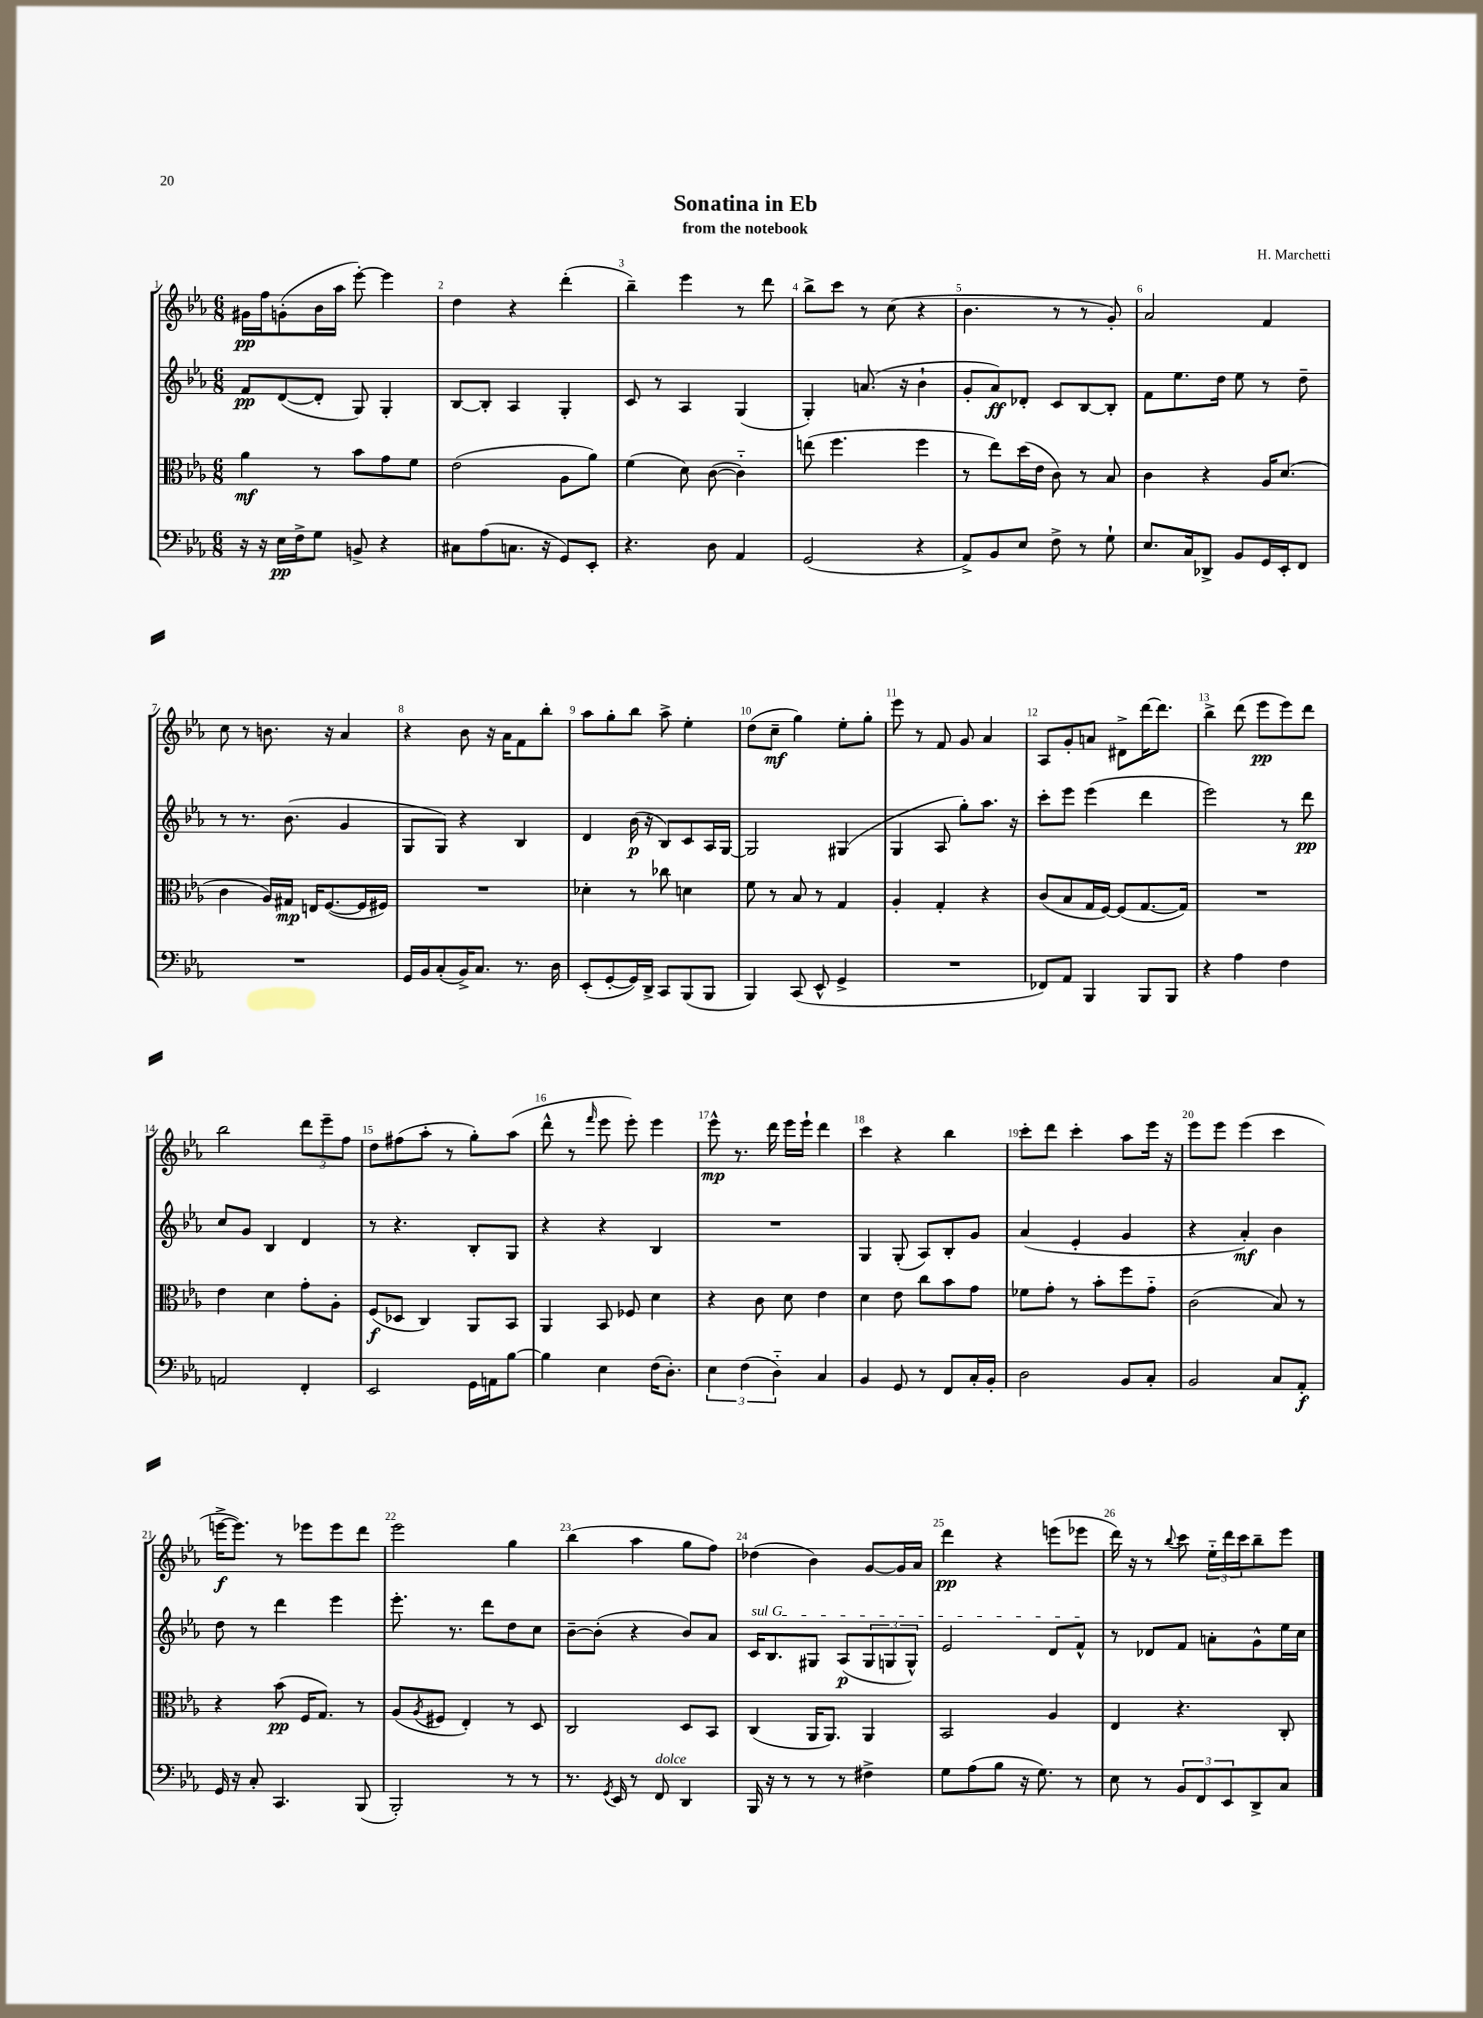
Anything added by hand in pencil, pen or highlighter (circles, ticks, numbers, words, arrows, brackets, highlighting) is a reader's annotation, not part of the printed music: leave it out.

**kern	**dynam	**kern	**dynam	**kern	**dynam	**kern	**dynam
*part4	*part4	*part3	*part3	*part2	*part2	*part1	*part1
*staff4	*staff4	*staff3	*staff3	*staff2	*staff2	*staff1	*staff1
*clefF4	*	*clefC3	*	*clefG2	*	*clefG2	*
*k[b-e-a-]	*	*k[b-e-a-]	*	*k[b-e-a-]	*	*k[b-e-a-]	*
*M6/8	*	*M6/8	*	*M6/8	*	*M6/8	*
=1	=1	=1	=1	=1	=1	=1	=1
16r	.	4a-\	mf	8f/L	pp	16g#X\LL	pp
16r	.	.	.	.	.	16ff\J	.
16E-\LL	pp	.	.	([8d/	.	(8gn'\	.
16F^\J	.	.	.	.	.	.	.
8G\J	.	8r	.	8d'/J]	.	16b-\L	.
.	.	.	.	.	.	16aa-\JJ	.
8BBn^/	.	8b-\L	.	8G/)	.	[8eee-'\)	.
4r	.	8g\	.	4G'/	.	4eee-\]	.
.	.	8f\J	.	.	.	.	.
=2	=2	=2	=2	=2	=2	=2	=2
8C#X\L	.	(2e-\	.	[8B-/L	.	4dd\	.
(8A-\	.	.	.	8B-'/J]	.	.	.
8.Cn\J	.	.	.	4A-/	.	4r	.
16r	.	.	.	.	.	.	.
8GG/L)	.	8A-\L	.	4G'/	.	(4ddd'\	.
8EE-'/J	.	8a-\J)	.	.	.	.	.
=3	=3	=3	=3	=3	=3	=3	=3
4.r	.	(4f\	.	8c/	.	4bb-~\)	.
.	.	.	.	8r	.	.	.
.	.	8d\)	.	4A-/	.	4eee-\	.
8D\	.	([8c\	.	.	.	.	.
4AA-/	.	4c\])	.	(4G/	.	8r	.
.	.	.	.	.	.	8ddd\	.
=4	=4	=4	=4	=4	=4	=4	=4
(2GG/	.	(8een\	.	4G'/)	.	8bb-^\L	.
.	.	4.ff\	.	.	.	8ccc\J	.
.	.	.	.	(8.an/	.	8r	.
.	.	.	.	.	.	(8cc\	.
.	.	.	.	16r	.	.	.
4r	.	4ff\	.	4b-`\	.	4r	.
=5	=5	=5	=5	=5	=5	=5	=5
8AA-^/L)	.	8r	.	8g'/L	.	4.b-\	.
8BB-/	.	8ee-\L)	.	8a-/)	ff	.	.
8E-/J	.	(16dd\L	.	8d-X'/J	.	.	.
.	.	16e-\JJ	.	.	.	.	.
8F^\	.	8c\)	.	8c/L	.	8r	.
8r	.	8r	.	[8B-/	.	8r	.
8G`\	.	8B-/	.	8B-'/J]	.	8g'/)	.
=6	=6	=6	=6	=6	=6	=6	=6
8.E-/L	.	4c\	.	8f\L	.	2a-/	.
.	.	.	.	8.ee-\	.	.	.
16C/k	.	.	.	.	.	.	.
8DD-X^/J	.	4r	.	.	.	.	.
.	.	.	.	16dd\Jk	.	.	.
8BB-/L	.	.	.	8ee-\	.	.	.
16GG/L	.	16A-/KL	.	8r	.	4f/	.
16EE-'/J	.	(8.d/J	.	.	.	.	.
8FF/J	.	.	.	8dd~\	.	.	.
!!LO:LB:g=z
=7	=7	=7	=7	=7	=7	=7	=7
2.r	.	4c\	.	8r	.	8cc\	.
.	.	.	.	8.r	.	8r	.
.	.	16A-/LL)	.	.	.	8.bn\	.
.	.	16G#X/JJ	mp	(8.b-\	.	.	.
.	.	16En/KL	.	.	.	.	.
.	.	([8.F/	.	.	.	16r	.
.	.	.	.	4g/	.	4a-/	.
.	.	16F/L]	.	.	.	.	.
.	.	16F#X/JJ)	.	.	.	.	.
=8	=8	=8	=8	=8	=8	=8	=8
16GG/LL	.	2.r	.	8G/L	.	4r	.
16BB-/J	.	.	.	.	.	.	.
(8C'/	.	.	.	8G/J)	.	.	.
16BB-^/K)	.	.	.	4r	.	8b-\	.
8.C/J	.	.	.	.	.	.	.
.	.	.	.	.	.	16r	.
.	.	.	.	.	.	16a-\KL	.
8.r	.	.	.	4B-/	.	8f\	.
.	.	.	.	.	.	8bb-'\J	.
16D\	.	.	.	.	.	.	.
=9	=9	=9	=9	=9	=9	=9	=9
(8EE-'/L	.	4d-X'\	.	4d/	.	8aa-\L	.
[8GG'/	.	.	.	.	.	8gg'\	.
16GG/L])	.	8r	.	(16b-\	p	8bb-\J	.
16DD^/JJ	.	.	.	16r	.	.	.
8CC/L	.	8cc-X\	.	8B-/L)	.	8aa-^\	.
(8BBB-/	.	4dn\	.	8c/	.	4ee-'\	.
8BBB-/J	.	.	.	16A-/L	.	.	.
.	.	.	.	[16G/JJ	.	.	.
=10	=10	=10	=10	=10	=10	=10	=10
4BBB-/)	.	8f\	.	2G/]	.	(8dd\L	.
.	.	8r	.	.	.	8cc~\J	mf
(8CC/	.	8B-/	.	.	.	4gg\)	.
8EE-^^/	.	8r	.	.	.	.	.
4GG^/	.	4G/	.	(4G#X/	.	8ee-'\L	.
.	.	.	.	.	.	8gg'\J	.
=11	=11	=11	=11	=11	=11	=11	=11
2.r	.	4A-'/	.	4G/	.	8eee-\	.
.	.	.	.	.	.	8r	.
.	.	4G'/	.	8A-/	.	8f/	.
.	.	.	.	8gg'\L)	.	8g/	.
.	.	4r	.	8.aa-\J	.	4a-/	.
.	.	.	.	16r	.	.	.
=12	=12	=12	=12	=12	=12	=12	=12
8FF-X/L)	.	(8c/L	.	8ccc'\L	.	8A-/L	.
8AA-/J	.	8B-/	.	8eee-\J	.	8g'/	.
4BBB-/	.	16G/L	.	(4eee-\	.	8an/J	.
.	.	[16F/JJ)	.	.	.	.	.
.	.	(8F/L]	.	.	.	8d#X^\L	.
8BBB-/L	.	[8.G/	.	4ddd\	.	[16ddd\K	.
.	.	.	.	.	.	8.ddd\J]	.
8BBB-/J	.	.	.	.	.	.	.
.	.	16G/Jk])	.	.	.	.	.
=13	=13	=13	=13	=13	=13	=13	=13
4r	.	2.r	.	2eee-\)	.	4bb-^\	.
4A-\	.	.	.	.	.	(8ddd\	.
.	.	.	.	.	.	8eee-\L	pp
4F\	.	.	.	8r	.	8eee-\)	.
.	.	.	.	8ddd\	pp	8ddd\J	.
!!LO:LB:g=z
=14	=14	=14	=14	=14	=14	=14	=14
2AAn/	.	4e-\	.	8cc/L	.	2bb-\	.
.	.	.	.	8g/J	.	.	.
.	.	4d\	.	4B-/	.	.	.
4FF'/	.	8g'\L	.	4d/	.	12ddd\L	.
.	.	.	.	.	.	12eee-~\	.
.	.	8A-'\J	.	.	.	.	.
.	.	.	.	.	.	12ff\J	.
=15	=15	=15	=15	=15	=15	=15	=15
2EE-/	.	(8F/L	f	8r	.	8dd\L	.
.	.	8D-X/J	.	4.r	.	(8ff#X\	.
.	.	4C/)	.	.	.	8aa-'\J	.
.	.	.	.	.	.	8r	.
16GG\LL	.	8AA-/L	.	8B-'/L	.	8gg'\L)	.
16AAn\J	.	.	.	.	.	.	.
[8B-\J	.	8BB-/J	.	8G/J	.	(8aa-\J	.
=16	=16	=16	=16	=16	=16	=16	=16
4B-\]	.	4AA-/	.	4r	.	8ddd^^\	.
.	.	.	.	.	.	8r	.
.	.	.	.	.	.	16qqfff/	.
4E-\	.	8BB-/	.	4r	.	8eee-\	.
.	.	8F-X/	.	.	.	8eee-'\)	.
(16F\KL	.	4d\	.	4B-/	.	4eee-\	.
8.D'\J)	.	.	.	.	.	.	.
=17	=17	=17	=17	=17	=17	=17	=17
6E-\	.	4r	.	2.r	.	8eee-^^\	mp
.	.	.	.	.	.	8.r	.
(6F\	.	.	.	.	.	.	.
.	.	8c\	.	.	.	.	.
.	.	.	.	.	.	16ddd\	.
6D\)	.	.	.	.	.	.	.
.	.	8d\	.	.	.	16eee-\LL	.
.	.	.	.	.	.	16eee-`\JJ	.
4C/	.	4e-\	.	.	.	4ddd\	.
=18	=18	=18	=18	=18	=18	=18	=18
4BB-/	.	4d\	.	4G/	.	4ccc\	.
8GG/	.	8e-\	.	(8G'/	.	4r	.
8r	.	8cc\L	.	8A-/L)	.	.	.
8FF/L	.	8b-\	.	8B-'/	.	4bb-\	.
16C'/L	.	8g\J	.	8g/J	.	.	.
16BB-'/JJ	.	.	.	.	.	.	.
=19	=19	=19	=19	=19	=19	=19	=19
2D\	.	8f-X\L	.	(4a-/	.	8ccc'\L	.
.	.	8g'\J	.	.	.	8ddd\J	.
.	.	8r	.	4e-'/	.	4ccc'\	.
.	.	8b-'\L	.	.	.	.	.
8BB-/L	.	8ff\	.	4g/	.	8aa-\L	.
8C'/J	.	8g\J	.	.	.	16eee-\Jk	.
.	.	.	.	.	.	16r	.
=20	=20	=20	=20	=20	=20	=20	=20
2BB-/	.	(2c\	.	4r	.	8eee-\L	.
.	.	.	.	.	.	8eee-\J	.
.	.	.	.	4a-'/)	mf	(4eee-\	.
8C/L	.	8B-/)	.	4b-\	.	4ccc\	.
8AA-'/J	f	8r	.	.	.	.	.
!!LO:LB:g=z
=21	=21	=21	=21	=21	=21	=21	=21
16GG/	.	4r	.	8dd\	.	[16eeen^\KL	f
16r	.	.	.	.	.	8.eee\J])	.
8C'/	.	.	.	8r	.	.	.
4.CC/	.	(8b-\	pp	4ddd\	.	8r	.
.	.	16F/KL	.	.	.	8eee-X\L	.
.	.	8.G/J)	.	.	.	.	.
.	.	.	.	4eee-\	.	8eee-\	.
(8BBB-/	.	8r	.	.	.	8ddd\J	.
=22	=22	=22	=22	=22	=22	=22	=22
2BBB-'/)	.	(8A-/L	.	8.eee-'\	.	2eee-\	.
.	.	8qA-/	.	.	.	.	.
.	.	8F#X/J	.	.	.	.	.
.	.	.	.	8.r	.	.	.
.	.	4E-'/)	.	.	.	.	.
.	.	.	.	8ddd\L	.	.	.
8r	.	8r	.	8dd\	.	4gg\	.
8r	.	8D/	.	8cc\J	.	.	.
=23	=23	=23	=23	=23	=23	=23	=23
8.r	.	2C/	.	[8b-~\L	.	(4bb-\	.
.	.	.	.	(8b-'\J]	.	.	.
8qGG/	.	.	.	.	.	.	.
16EE-/	.	.	.	.	.	.	.
8r	.	.	.	4r	.	4aa-\	.
!LO:TX:a:i:t=dolce	!	!	!	!	!	!	!
8FF/	.	.	.	.	.	.	.
4DD/	.	8D/L	.	8b-/L)	.	8gg\L	.
.	.	8BB-/J	.	8a-/J	.	8ff\J)	.
=24	=24	=24	=24	=24	=24	=24	=24
!	!	!	!	!LO:TX:a:i:t=sul G	!	!	!
16BBB-/	.	(4C/	.	16c/KL	.	(4dd-X\	.
16r	.	.	.	8.B-/	.	.	.
8r	.	.	.	.	.	.	.
8r	.	16AA-/KL	.	8G#X/J	.	4b-\)	.
.	.	8.AA-/J)	.	.	.	.	.
8r	.	.	.	(8A-/L	p	.	.
4F#X^\	.	4AA-/	.	12G#/	.	[8g/L	.
.	.	.	.	12Gn/	.	.	.
.	.	.	.	.	.	16g/L]	.
.	.	.	.	12G^^/J)	.	.	.
.	.	.	.	.	.	16a-/JJ	.
=25	=25	=25	=25	=25	=25	=25	=25
8G\L	.	2BB-/	.	2e-/	.	4ddd\	pp
(8A-\	.	.	.	.	.	.	.
8B-\J	.	.	.	.	.	4r	.
16r	.	.	.	.	.	.	.
8.G\)	.	.	.	.	.	.	.
.	.	4A-/	.	8d/L	.	(8eeen\L	.
8r	.	.	.	8f^^/J	.	8eee-X\J	.
=26	=26	=26	=26	=26	=26	=26	=26
8E-\	.	4E-/	.	8r	.	16ddd\)	.
.	.	.	.	.	.	16r	.
8r	.	.	.	8d-X/L	.	8r	.
.	.	.	.	.	.	8qqbb-/	.
12BB-/L	.	4.r	.	8f/J	.	8ccc\	.
12FF/	.	.	.	.	.	.	.
.	.	.	.	8an'\L	.	24ee-\LL	.
12EE-/	.	.	.	.	.	24ddd\	.
.	.	.	.	.	.	24ccc\J	.
8DD^/	.	.	.	8g^^\	.	8bb-~\	.
8C/J	.	8C'/	.	16ee-\L	.	8eee-\J	.
.	.	.	.	16cc\JJ	.	.	.
==	==	==	==	==	==	==	==
*-	*-	*-	*-	*-	*-	*-	*-
